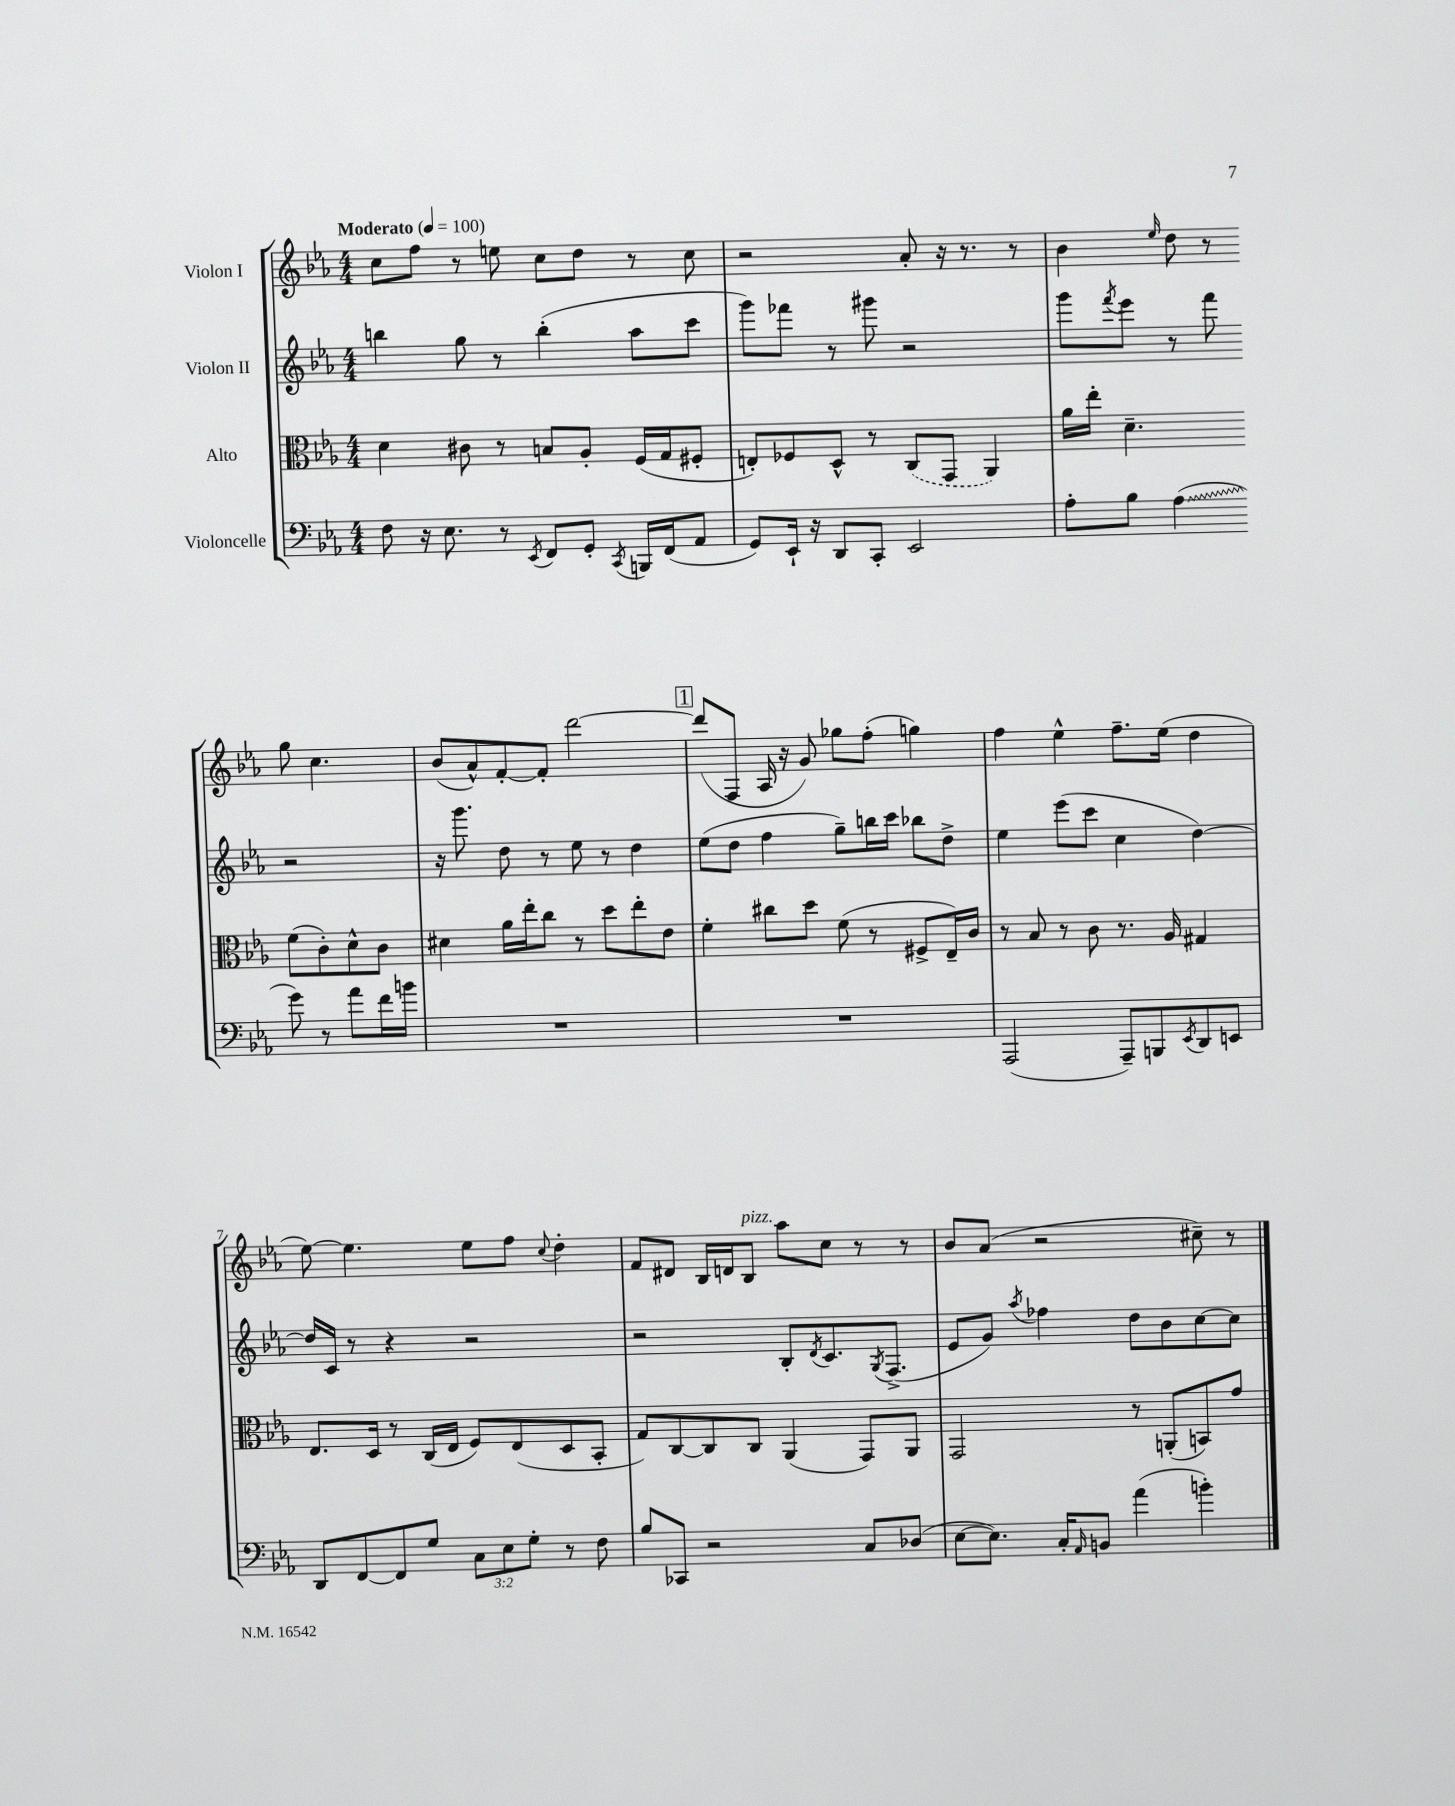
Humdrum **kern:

**kern	**kern	**kern	**kern
*staff4	*staff3	*staff2	*staff1
*clefF4	*clefC3	*clefG2	*clefG2
*k[b-e-a-]	*k[b-e-a-]	*k[b-e-a-]	*k[b-e-a-]
*M4/4	*M4/4	*M4/4	*M4/4
*MM100	*MM100	*MM100	*MM100
8F	4d	4bb	8cc
16r	.	.	8ff
8.E-	.	.	.
.	8c#	8gg	8r
8r	8r	8r	8ee
8qEE-	.	.	.
8FF	8B	(4bb'	8cc
8GG'	8A-'	.	8dd
8qCC	.	.	.
16BBB	(16F	8aa-	8r
(16FF	16G	.	.
8AA-	8F#'	8ccc	8cc
=	=	=	=
8GG)	8E')	8ggg)	2r
16EE-`	8F-	8fff-	.
16r	.	.	.
8DD	8D^^	8r	.
8CC'	8r	8ggg#	.
2EE-	(8C	2r	8a-'
.	8GG	.	16r
.	.	.	8.r
.	4AA-)	.	.
.	.	.	8r
=	=	=	=
8A-'	16a-	8ggg	4b-
.	16ee-'	.	.
.	.	8qfff	.
8B-	4.d~	8eee-	.
.	.	.	16qqee-
(4A-	.	8r	8dd
.	.	8fff	8r
8g)	(8f	2r	8gg
8r	8c')	.	4.cc
8a-	8d^^	.	.
16f	8c	.	.
16b	.	.	.
=	=	=	=
1r	4d#	16r	(8b-
.	.	8.ggg	.
.	.	.	8a-^^)
.	16a-	8dd	[8f'
.	16ee-'	.	.
.	8cc	8r	8f']
.	8r	8ee-	[2ddd
.	8dd	8r	.
.	8ee-'	4dd	.
.	8e-	.	.
=	=	=	=
1r	4f'	(8ee-	(8ddd]
.	.	8dd	8F
.	8cc#	4ff	16A-
.	.	.	16r
.	8dd	.	8g)
.	(8f	8gg~)	8gg-
.	8r	16bb	(8ff'
.	.	16ccc	.
.	8F#^	8bb-	4gg)
.	16E-~)	8dd^	.
.	16c	.	.
=	=	=	=
(2AAA-	8r	4ee-	4ff
.	8B-	.	.
.	8r	(8eee-	4ee-^^
.	8c	8ccc	.
8AAA-~)	8.r	4cc	8.ff~
8BBB	.	.	.
.	16A-	.	(16ee-
8qEE-	.	.	.
8DD	4G#	[4dd)	4dd
8EE	.	.	.
=	=	=	=
8DD	8.E-	16dd]	[8ee-)
.	.	16c	.
[8FF	.	8r	4.ee-]
.	16D	.	.
8FF]	8r	4r	.
8G	(16C	.	.
.	16E-	.	.
12C	8F)	2r	8ee-
12E-	.	.	.
.	(8E-	.	8ff
12G'	.	.	.
.	.	.	8qqcc
8r	8D	.	4dd'
8F	8BB-'	.	.
=	=	=	=
8B-	8G)	2r	8f
8CC-	[8C	.	8d#
2r	8C]	.	16B-
.	.	.	16d
.	8C	.	8B-
.	(4AA-	8B-'	8aa-
.	.	8qd	.
.	.	8.c	8cc
8C	8GG)	.	8r
.	.	8qG	.
.	.	(8.F^	.
(8D-	8AA-	.	8r
=	=	=	=
[8E-	2GG	8e-	8b-
8.E-])	.	8g)	(8a-
.	.	8qaa-	.
.	.	4ff-	2r
16C'	.	.	.
16qqAA-	.	.	.
8BB	.	.	.
(4a-	8r	8dd	.
.	(8AA'	8b-	.
4b')	8BB)	[8cc	8cc#~)
.	8g	8cc]	8r
==	==	==	==
*-	*-	*-	*-
